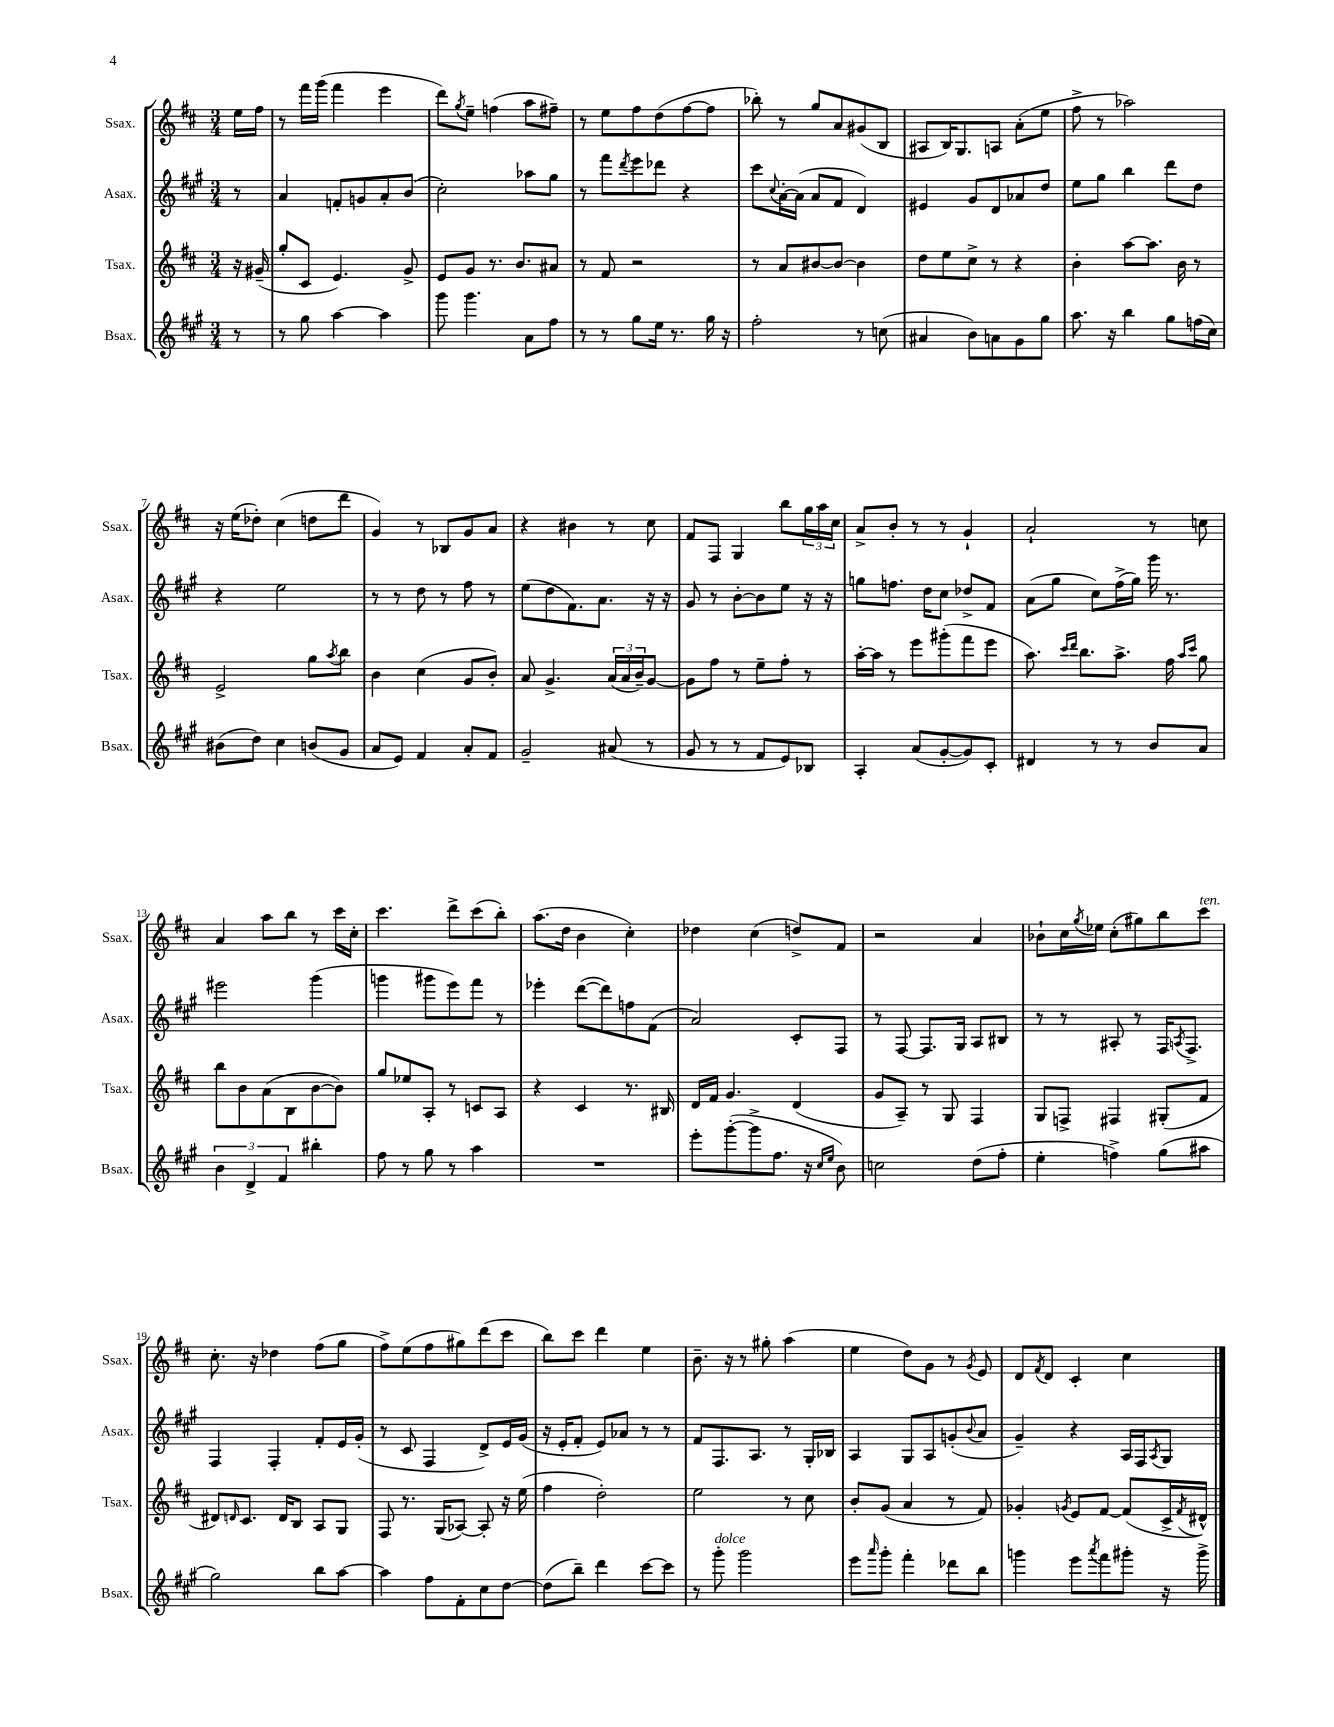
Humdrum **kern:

**kern	**kern	**kern	**kern
*part4	*part3	*part2	*part1
*staff4	*staff3	*staff2	*staff1
*I"Bsax.	*I"Tsax.	*I"Asax.	*I"Ssax.
*I'Bsax.	*I'Tsax.	*I'Asax.	*I'Ssax.
*clefG2	*clefG2	*clefG2	*clefG2
*k[f#c#g#]	*k[f#c#]	*k[f#c#g#]	*k[f#c#]
*M3/4	*M3/4	*M3/4	*M3/4
=	=	=	=
8r	16r	8r	16ee\LL
.	(16g#X~/	.	16ff#\JJ
=1	=1	=1	=1
8r	8gg'/L	4a/	8r
8gg#\	8c#/J	.	16fff#\LL
.	.	.	(16ggg\JJ
[4aa\	4.e/)	8fn'/L	4fff#\
.	.	8gn/	.
4aa\]	.	8a'/	4eee\
.	8g^/	(8b/J	.
=2	=2	=2	=2
8ggg#\	8e/L	2cc#'\)	8ddd\L)
.	.	.	8qgg/
4.ggg#\	8g/J	.	8ee~\J
.	8.r	.	(4ffn\
.	8.b/L	.	.
8a\L	.	8aa-X\L	8aa\L
8ff#\J	8a#X/J	8gg#\J	8ff#X~\J)
=3	=3	=3	=3
8r	8r	8r	8r
8r	8f#/	8fff#\L	8ee\L
.	.	8qddd/	.
8gg#\L	2r	8eee\	8ff#\
16ee\Jk	.	8ddd-X\J	(8dd\
8.r	.	.	.
.	.	4r	[8ff#\
16gg#\	.	.	8ff#\J]
16r	.	.	.
=4	=4	=4	=4
2ff#'\	8r	8ccc#\L	8bb-X'\)
.	.	8qqcc#/	.
.	8a/L	[16a'\L	8r
.	.	(16a\JJ]	.
.	[8b#X/	8a/L	8gg/L
.	8b#/J_	8f#/J	8a/
8r	4b#\]	4d/)	(8g#X/
(8ccn\	.	.	8B/J
=5	=5	=5	=5
4a#X/	8dd\L	4e#X/	8A#X/L
.	8ee\	.	16B/K)
.	.	.	8.G/
8b\L)	8cc#^\J	8g#/L	.
8an\	8r	8d/	8An/J
8g#\	4r	8a-X/	(8a'\L
8gg#\J	.	8dd/J	8ee\J
=6	=6	=6	=6
8.aa\	4b'\	8ee\L	8ff#^\
.	.	8gg#\J	8r
16r	.	.	.
4bb\	[8aa\L	4bb\	2aa-X\)
.	8.aa\J]	.	.
8gg#\L	.	8ddd\L	.
.	16b\	.	.
(16ffn\L	8r	8dd\J	.
16cc#\JJ)	.	.	.
!!LO:LB:g=z
=7	=7	=7	=7
(8b#X\L	2e^/	4r	16r
.	.	.	(16ee\KL
8dd\J)	.	.	8dd-X'\J)
4cc#\	.	2ee\	(4cc#\
(8bn/L	8gg\L	.	8ddn\L
.	8qaa/	.	.
8g#/J	8bb\J	.	8ddd\J
=8	=8	=8	=8
8a/L	4b\	8r	4g/)
8e/J)	.	8r	.
4f#/	(4cc#\	8dd\	8r
.	.	8r	8B-X/L
8a'/L	8g/L	8ff#\	8g/
8f#/J	8b'/J)	8r	8a/J
=9	=9	=9	=9
2g#~/	8a/	(8ee\L	4r
.	4.g^/	8dd\	.
.	.	8.f#\)	4b#X\
.	.	8.a\J	.
(8a#X/	(24a/LL	.	8r
.	24a/	.	.
.	24b~/J)	.	.
8r	[8g/J	16r	8cc#\
.	.	16r	.
=10	=10	=10	=10
8g#/	8g\L]	8g#/	8f#/L
8r	8ff#\J	8r	8F#/J
8r	8r	[8b'\L	4G/
8f#/L	8ee~\L	8b\]	.
8e/)	8ff#'\J	8ee\J	8bb\L
8B-X/J	8r	16r	24gg\L
.	.	.	24aa\
.	.	16r	.
.	.	.	24cc#\JJ
=11	=11	=11	=11
4A'/	[16aa'\LL	8ggn\L	8a^/L
.	16aa\JJ]	.	.
.	8r	8.ffn\J	8b'/J
(8a/L	8eee\L	.	8r
.	.	16dd\KL	.
[8g#'/	(8ggg#X'\	8cc#\J	8r
8g#/])	8fff#\	8dd-X^/L	4g`/
8c#'/J	8eee\J	8f#/J	.
=12	=12	=12	=12
4d#X/	8.aa\)	(8a\L	2a`/
.	.	8gg#\J	.
.	16qqccc#/LL	.	.
.	16qqddd/JJ	.	.
.	8.bb\L	.	.
8r	.	8cc#\L)	.
8r	8.aa^\J	(16ff#^\L	.
.	.	16gg#\JJ)	.
8b/L	.	16ggg#\	8r
.	16ff#\	8.r	.
.	16qqaa/LL	.	.
.	16qqccc#/JJ	.	.
8a/J	8gg\	.	8ccn\
!!LO:LB:g=z
=13	=13	=13	=13
6b\	8bb\L	2eee#X\	4a/
.	8b\	.	.
6d^/	.	.	.
.	(8a\	.	8aa\L
6f#/	.	.	.
.	8B\	.	8bb\J
4bb#X'\	[8b\	(4ggg#\	8r
.	8b\J])	.	16ccc#\LL
.	.	.	16cc#'\JJ
=14	=14	=14	=14
8ff#\	8gg/L	4gggn\	4.ccc#\
8r	8ee-X/	.	.
8gg#\	8A'/J	8ggg#X\L	.
8r	8r	8eee\)	8ddd^\L
4aa\	8cn/L	8fff#\J	(8ccc#\
.	8A/J	8r	8bb'\J)
=15	=15	=15	=15
2.r	4r	4eee-X'\	(8.aa\L
.	.	.	16dd\Jk
.	4c#/	([8ddd\L	4b\
.	.	8ddd\])	.
.	8.r	8ffn\	4cc#'\)
.	.	(8f#\J	.
.	16B#X/	.	.
=16	=16	=16	=16
8eee'\L	16d/LL	2a/)	4dd-X\
.	16f#/JJ	.	.
([8ggg#'\	4.g/	.	.
8ggg#^\]	.	.	(4cc#\
8.ff#\J	.	.	.
.	(4d/	8c#'/L	8ddn^/L)
16r	.	.	.
16qqcc#/LL	.	.	.
16qqee/JJ	.	.	.
8b\)	.	8F#/J	8f#/J
=17	=17	=17	=17
2ccn\	8g/L	8r	2r
.	8A~/J)	[8F#/	.
.	8r	8.F#/L]	.
.	8G/	.	.
.	.	16G#/Jk	.
(8dd\L	4F#/	8A/L	4a/
8ff#'\J	.	8B#X/J	.
=18	=18	=18	=18
4ee'\	8G/L	8r	8b-X`\L
.	8Fn^/J	8r	16cc#\L
.	.	.	8qgg/
.	.	.	16ee-X\JJ
4ffn^\)	4F#X/	8A#X'/	(8cc#'\L
.	.	8r	8gg#X\)
(8gg#\L	(8G#X'/L	16F#/KL	8bb\
.	.	8qAn/	.
.	.	8.F#^/J	.
!	!	!	!LO:TX:a:i:t=ten.
8aa#X\J	8f#/J	.	8ccc#\J
!!LO:LB:g=z
=19	=19	=19	=19
2gg#\)	8d#X/L)	4F#/	8.cc#'\
.	16qqdn/	.	.
.	8.c#/J	.	.
.	.	.	16r
.	.	4F#'/	4dd-X\
.	16d/KL	.	.
.	8B/J	.	.
8bb\L	8A/L	8f#'/L	(8ff#\L
[8aa\J	8G/J	16e/L	8gg\J
.	.	(16g#'/JJ	.
=20	=20	=20	=20
4aa\]	8F#/	8r	8ff#^\L)
.	8.r	8c#/	(8ee\
8ff#\L	.	4F#/	8ff#\
.	(16G/KL	.	.
8f#'\	[8A-X/J)	.	8gg#X\)
8cc#\	8A-'/]	8d^/L)	(8ddd\
[8dd\J	16r	16e/L	8ccc#\J
.	(16ee\	(16g#/JJ	.
=21	=21	=21	=21
(8dd\L]	4ff#\	16r	8bb\L)
.	.	16e'/KL	.
8bb~\J)	.	8f#'/J	8ccc#\J
4ddd\	2dd'\)	8e/L)	4ddd\
.	.	8a-X/J	.
[8ccc#\L	.	8r	4ee\
8ccc#\J]	.	8r	.
=22	=22	=22	=22
8r	2ee\	8f#/L	8.b~\
!LO:TX:a:i:t=dolce	!	!	!
8ggg#'\	.	8.F#/	.
.	.	.	16r
2ggg#\	.	.	8r
.	.	8.A/J	.
.	.	.	8gg#X'\
.	8r	8r	(4aa\
.	8cc#\	16G#'/LL	.
.	.	16B-X/JJ	.
=23	=23	=23	=23
8eee\L	8b'/L	4A/	4ee\
16qqaaa/	.	.	.
8ggg#'\J	(8g/J	.	.
4fff#'\	4a/	8G#/L	8dd\L)
.	.	8A/	8g\J
8ddd-X\L	8r	(8gn'/	8r
.	.	8qqb/	8qg/
8bb\J	8f#/)	8a/J	8e/
=24	=24	=24	=24
4gggn\	4g-X'/	4g#~/)	8d/L
.	.	.	8qf#/
.	.	.	8d/J
.	8qgn/	.	.
8eee\L	8e/L	4r	4c#'/
8qaaa/	.	.	.
8fff#\	[8f#/J	.	.
8ggg#X'\J	(8f#/L]	16A/LL	4cc#\
.	.	16F#/J	.
.	.	8qA/	.
16r	16c#^/L	8G#/J	.
.	8qf#/	.	.
16ggg#^\	16d#X^^/JJ)	.	.
==	==	==	==
*-	*-	*-	*-
